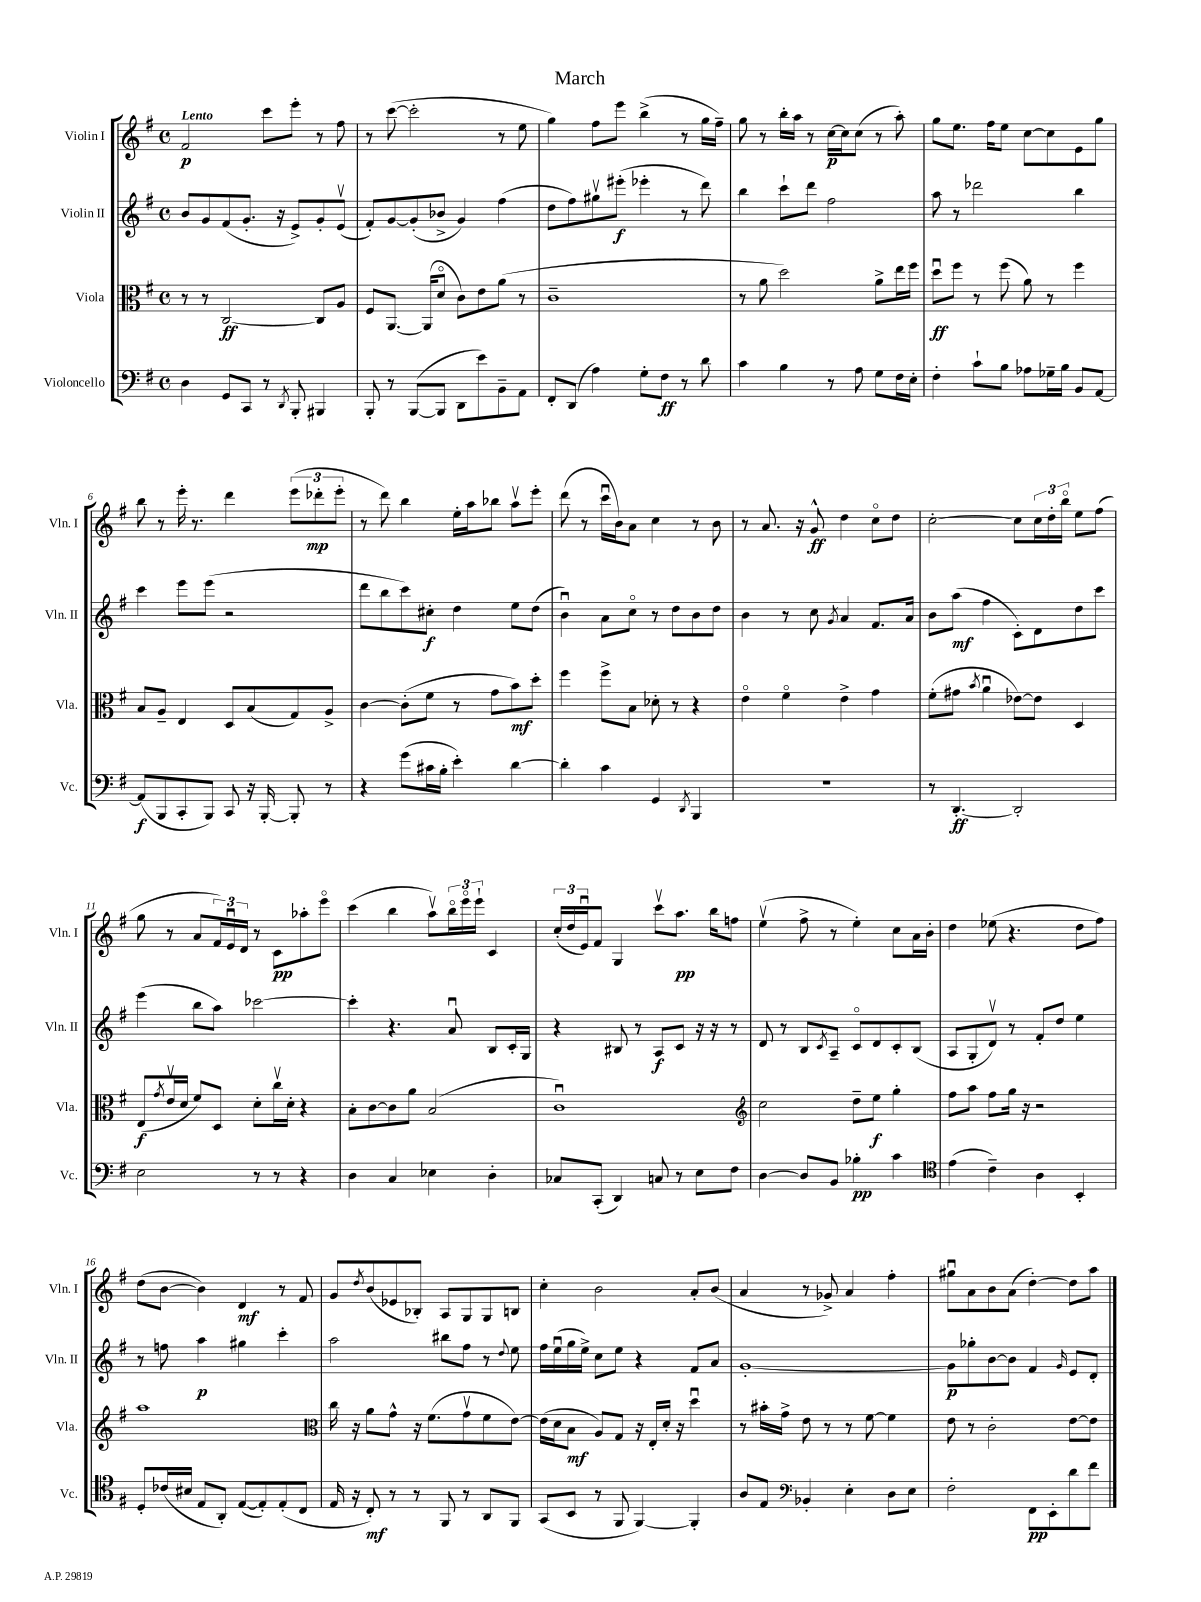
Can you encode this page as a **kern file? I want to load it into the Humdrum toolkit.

**kern	**kern	**kern	**kern
*staff4	*staff3	*staff2	*staff1
*clefF4	*clefC3	*clefG2	*clefG2
*k[f#]	*k[f#]	*k[f#]	*k[f#]
*M4/4	*M4/4	*M4/4	*M4/4
*met(c)	*met(c)	*met(c)	*met(c)
4D\	8r	8b/L	2f#/
.	8r	8g/	.
8GG/L	[2C/	(8f#/	.
8CC/J	.	8.g'/J	.
8r	.	.	8ccc\L
.	.	16r	.
8qDD/	.	.	.
8BBB'/	.	8e^/L)	8eee'\J
4BBB#/	8C/]L	8g'/	8r
.	8A/J	(8ev/J	8ff#\
=	=	=	=
8BBB'/	8F#/L	8f#'/L)	8r
8r	[8.AA/J	[8g/	([8ccc\
([8BBB/L	.	(8g'/]	2ccc'\]
.	(16AA/]LK	.	.
8BBB/]J	8do/J	8b-^/J	.
8DD\L	8c\L)	4g/)	.
8e\)	8e\	.	.
8BB~\	(8a\J	(4ff#\	8r
8AA\J	8r	.	8ee\
=	=	=	=
8FF#'/L	1c~	8dd\L	4gg\)
(8DD/J	.	8ff#\)	.
4A\)	.	8gg#v\	8ff#\L
.	.	(8eee#'\J	8eee\J
8G'\L	.	4eee-'\	(4bb^\
8F#\J	.	.	.
8r	.	8r	8r
8d\	.	8ddd\)	16gg\LL
.	.	.	16ff#~\JJ)
=	=	=	=
4c\	8r	4bb\	8gg\
.	8a\	.	8r
4B\	2dd\)	8ccc`\L	16bb'\LL
.	.	.	16aa\JJ
.	.	8ddd\J	8r
8r	.	2ff#\	[16cc\LL
.	.	.	16cc\]J
8A\	.	.	(8cc\J
8G\L	8a^\L	.	8r
16F#\L	16ee\L	.	8aa'\)
16E'\JJ	16ff#\JJ	.	.
=	=	=	=
4F#'\	8ddu\L	8aa\	8gg\L
.	8ff#\J	8r	8.ee\J
8c`\L	8r	2ddd-\	.
.	.	.	16ff#\LK
8B\J	(8ff#\	.	8ee\J
8A-\L	8a\)	.	[8cc\L
16G-~\L	8r	.	8cc\]
16B\JJ	.	.	.
8BB/L	4ff#\	4bb\	8e\
[8AA/J	.	.	8gg\J
=	=	=	=
(8AA/]L	8B/L	4ccc\	8bb\
8BBB/	8A~/J	.	8r
8CC'/	4E/	8eee\L	16eee'\
.	.	.	8.r
8BBB/J)	.	(8eee\J	.
8CC/	8D/L	2r	4ddd\
16r	(8B/	.	.
[16BBB'/	.	.	.
8BBB'/]	8G/)	.	(12eee\L
.	.	.	12ddd-'\
8r	8A^/J	.	.
.	.	.	12eee'\J
=	=	=	=
4r	[4c\	8ddd\L	8r
.	.	8bb\	8ddd\)
(8g\L	(8c'\]L	8ccc\)	4bb\
16c#\L	8f#\J	8cc#'\J	.
16B'\JJ	.	.	.
4e'\)	8r	4dd\	16ee'\LL
.	.	.	16aa\J
.	8g\L	.	8bb-\J
[4d\	8b\)	8ee\L	8aav\L
.	8dd'\J	(8dd\J	8eee'\J
=	=	=	=
4d'\]	4ff#\	4bu\)	(8ddd\
.	.	.	8r
4c\	8ff#^\L	8a\L	16cccu\LL
.	.	.	16b\J)
.	8B\J	8cco\J	8a\J
4GG/	8d-'\	8r	4cc\
.	8r	8dd\L	.
8qDD/	.	.	.
4BBB/	4r	8b\	8r
.	.	8dd\J	8b\
=	=	=	=
1r	4eo\	4b\	8r
.	.	.	8.a/
.	4f#o\	8r	.
.	.	.	16r
.	.	8cc\	8g^^/
.	.	8qg/	.
.	4e^\	4a/	4dd\
.	4g\	8.f#/L	8cco\L
.	.	.	8dd\J
.	.	16a/Jk	.
=	=	=	=
8r	(8f#'\L	8b\L	[2cc'\
[4.DD'/	8g#\J	(8aa\J	.
.	8qb/	.	.
.	4au\	4ff#\	.
2DD'/]	[8e-\L)	8c'\L)	8cc\]L
.	8e-\]J	8d\	24cc\L
.	.	.	24dd'\
.	.	.	24bbo\JJ
.	4D/	8dd\	8ee\L
.	.	8ccc\J	(8ff#\J
=	=	=	=
2E\	(8E/L	(4eee\	8gg\
.	8qg/	.	.
.	16ev/L	.	8r
.	16d/JJ	.	.
.	8f#/L)	8bb\L	8a/L
.	8D/J	8aa\J)	24f#/L)
.	.	.	24eu/
.	.	.	24d/JJ
8r	8d'\L	[2ccc-\	8r
8r	16ccv\L	.	8c\L
.	16d'\JJ	.	.
4r	4r	.	8aa-'\
.	.	.	8eeeo\J
=	=	=	=
4D\	8B'\L	4ccc-'\]	(4ccc\
.	[8c\	.	.
4C/	8c\]	4.r	4bb\
.	8a\J	.	.
4E-\	(2B/	.	8aav\L)
.	.	8au/	24bbo\L
.	.	.	24eeeo\
.	.	.	24eee`\JJ
4D'\	.	8B/L	4c/
.	.	16c'/L	.
.	.	16G/JJ	.
=	=	=	=
8C-/L	1cu)	4r	(24cc'/LL
.	.	.	24dd/
.	.	.	24eu/J)
(8CC'/J	.	.	8f#/J
4DD/)	.	8B#/	4G/
.	.	8r	.
8C/	.	8A/L	8cccv\L
8r	.	8c/J	8.aa\J
8E\L	.	16r	.
.	.	16r	16bb\LK
8F#\J	.	8r	8ff\J
=	=	=	=
*	*clefG2	*	*
[4D\	2cc\	8d/	(4eev\
.	.	8r	.
8D/]L	.	8B/L	8ff#^\
.	.	8qc/	.
8BB/J	.	8A~/J	8r
4B-'\	8dd~\L	8co/L	4ee'\)
.	8ee\J	8d/	.
4c\	4gg'\	8c'/	8cc\L
.	.	(8B/J	16a\L
.	.	.	16b'\JJ
=	=	=	=
*clefC4	*	*	*
(4e\	8ff#\L	8A/L	4dd\
.	8aa\J	8G'/	.
4c~\)	8ff#\L	8dv/J)	(8ee-\
.	16gg\Jk	8r	4.r
.	16r	.	.
4A\	2r	8f#'/L	.
.	.	8dd/J	.
4BB'/	.	4ee\	8dd\L
.	.	.	8ff#\J)
=	=	=	=
8D'/L	1aa	8r	(8dd\L
(16c-/L	.	8ff\	[8b\J
16B#/JJ	.	.	.
8E/L	.	4aa\	4b\])
8AA'/J)	.	.	.
([8E/L	.	4gg#\	4d/
8E'/])	.	.	.
(8E'/	.	4ccc'\	8r
8C/J	.	.	8f#/
=	=	=	=
*	*clefC3	*	*
16E/	16cc\	2aa\	8g/L
16r	16r	.	.
.	.	.	8qdd/
8C'/)	8a\L	.	(8b/
8r	8g^^\J	.	8e-/
8r	16r	.	8B-'/J)
.	(8.f#\L	.	.
8FF#/	.	8bb#\L	8A/L
8r	8gv\	8ff#\J	8G/
8AA/L	8f#\	8r	8G/
.	.	8qqdd/	.
8FF#/J	[8e\J)	8ee\	8B/J
=	=	=	=
(8GG/L	(16e\]LL	16ff#\LL	4cc'\
.	16d\J	(16eeu\	.
8BB/J	8B\J	16gg\	.
.	.	16ee^\JJ)	.
8r	8A/L)	8cc\L	2b\
8FF#/	8G/J	8ee\J	.
[4FF#/)	16r	4r	.
.	16E'/LL	.	.
.	16d'/JJ	.	.
.	16r	.	.
4FF#'/]	4ddu\	8f#/L	8a'/L
.	.	8a/J	(8b/J
=	=	=	=
8A/L	8r	[1g'	4a/
8E/J	16b#'\LL	.	.
.	16g^\JJ	.	.
*clefF4	*	*	*
4BB-'/	8e\	.	8r
.	8r	.	8g-^/)
4E'\	8r	.	4a/
.	[8f#\	.	.
8D\L	4f#\]	.	4ff#'\
8E\J	.	.	.
=	=	=	=
2F#'\	8e\	8g\]L	8gg#u\L
.	8r	8gg-'\	8a\
.	2c'\	[8b\	8b\
.	.	8b\]J	(8a\J
8FF#\L	.	4f#/	[4dd'\)
8EE'\	.	.	.
.	.	16qqg/	.
8d\	[8e\L	8e/L	8dd\]L
8f#\J	8e\]J	8d'/J	8aa\J
==	==	==	==
*-	*-	*-	*-
